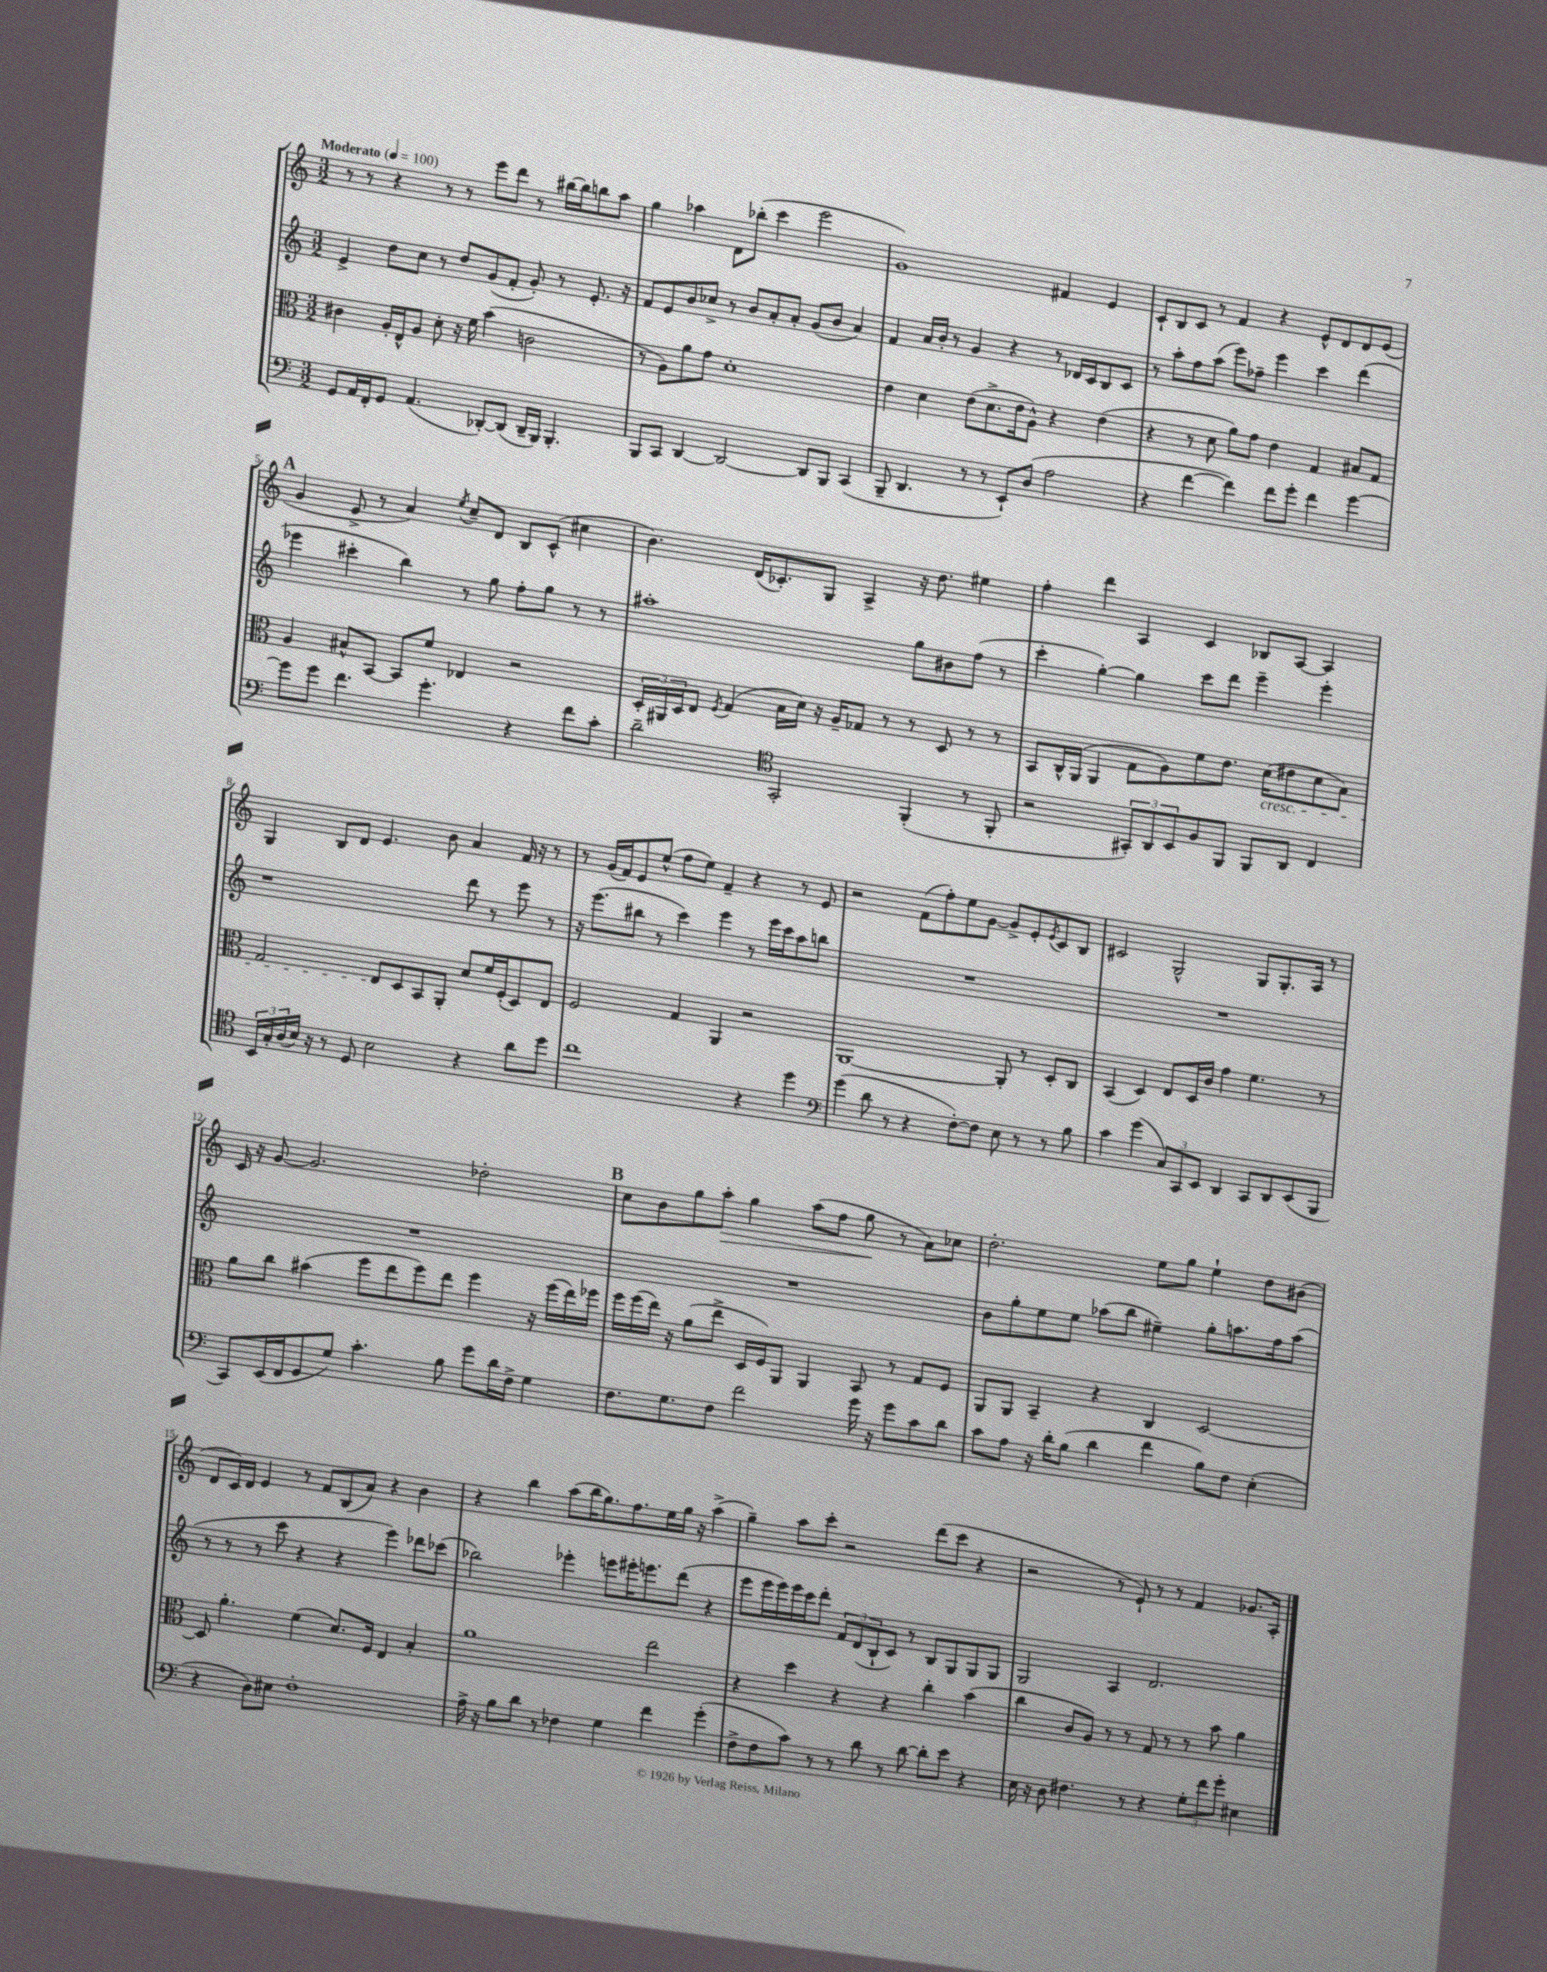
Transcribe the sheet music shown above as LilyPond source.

<<
\new StaffGroup <<
\new Staff = "s0" {
    \clef treble \key c \major \numericTimeSignature \time 3/2 \tempo "Moderato" 4 = 100
    r8 r8 r4 r8 r8 e'''8 d'''8 r8 bis''16~ bis''16 b''8 a''8 |
    g''4 aes''4 d'8 bes''8-.( c'''4 e'''2 |
    g'1) fis'4 e'4 |
    c'8-! b8 c'8 r8 f'4 r4 e'8-^ d'8 d'8 e'8( |
    \mark \markup { \bold "A" } g'4 e'8-> r8 a'4) \acciaccatura { e''8 } c''8-- d'8 b8 c'8-^( cis''4 |
    b'4.) d'16( ces'8.-.) g8 a4-> r16 d''8. eis''4 |
    f''4-. d'''4 a4 c'4 bes8 a8~ a4 |
    g4 b8 d'8 e'4. b'8 a'4 f'16 r16 r8 |
    r8 g'16( f'16) e'8 e''8-^( f''8 e''8) f'4-- r4 r8 e'8 |
    r2 f'8( f''8-.) e''8 g'8~ g'8-> e'8-. \acciaccatura { e'8 } c'8 b8 |
    cis'2 g2-^ g8 g8.-. a16 r8 |
    c'16 r16 g'8~ g'2. des''2-. |
    \mark \markup { \bold "B" } c''8 b'8 g''8 a''8-.\> g''4 a''8( f''8 g''8\! r8 a'8) ces''8 |
    d''2.-. e''8 g''8 e''4-! d''8 bis'8( |
    d'8 c'16) d'16 e'4 r8 f'8 b8( a'8) r4 b'4 |
    r4 b''4 a''8( b''16 g''8.) f''8. e''16 g''16 r16 a''4->( |
    g''4--) a''8 c'''8-. r2 d'''8( c'''8 r4 |
    r2 r8 e'8-!) r8 r8 f'4 ges'8. a16-. \bar "|." |
}
\new Staff = "s1" {
    \clef treble \key c \major \numericTimeSignature \time 3/2
    e'4-> d''8 c''8 r8 d''8 g'8( f'8-. g'8-.) r8 e'8.-. r16 |
    f'8 e'8 b'8 ces''8-> r8 b'8 a'8-. a'8-. g'8( b'8 a'4) |
    f'4 a'16 b'16-. r8 g'4 r4 r8 des'16 c'16 b8 c'8 |
    r8 a''8-. f''8 a''8( e'''8) fes''8-- e'''4 c'''4 d'''4( |
    \mark \markup { \bold "A" } ees'''4 cis'''4-. b''4) r8 g''8 f''8-. g''8 r8 r8 |
    ais''1-. g''8 bis'8 f''8( r8 |
    c'''4-. g''4~-.) g''4 c'''8 d'''8 e'''4-- e'''4-. |
    r1 d'''8 r8 e'''8 r8 |
    r16 e'''8.( bis''8 r8 c'''4) e'''4 r8 e'''16 c'''16 a''8 b''8 |
    R1. |
    R1. |
    R1. |
    \mark \markup { \bold "B" } R1. |
    b'8 g''8-. e''8 e''8 aes''8( b''8 eis''4--) g''8-. a''8. f''16 a''8( |
    r8 r8 r8 c'''8 r4 r4 e'''4) des'''8 ces'''8( |
    bes''2) ees'''4-. e'''8 eis'''16-. e'''8. d'''8( r4 |
    e'''8 e'''16 e'''16) e'''16 c'''16 d'''8-. \tuplet 3/2 { f'8 d'8( b8-! } c'8) r8 b8 g8 g8 g8 |
    g2 a4 d'2. \bar "|." |
}
\new Staff = "s2" {
    \clef alto \key c \major \numericTimeSignature \time 3/2
    cis'4 a16-. e16-^ a8 d'8-. r16 f'16 b'4( c'2 |
    r8 a8) a'8 g'8 d'1-. |
    e'4 d'4 e'8( d'8.-> e'16 a8-^) r4 e'4( |
    r4 r8 d'8 a'8) g'8 e'4 g4 bis8 g8 |
    \mark \markup { \bold "A" } a4 bis8-^ b,8~ b,8 f'8 ees4 r2 |
    \tuplet 3/2 { d16-. ais,16 d16 } e8 \acciaccatura { f8 } g4( b16 d'16) r16 a16-- ges8 r8 r8 d8 r8 r8 |
    b,8 c16-^ a,16( a,4 g8 a8) f'8 e'8. d'16\cresc( eis'8 d'8 b8) |
    g2 e8\! d8 b,8 a,8-. d'8 f'16 f16-.( d8) e8 |
    f2 g4 a,4 r2 |
    a,1~ a,8-. r8 d8-. c8 |
    b,4( d4) e8 d16 c'16 g'4 f'4. r8 |
    a'8 c''8 bis'4( f''8 e''8 f''8) e''8 f''4 r16 f''16( e''16) fes''16 |
    \mark \markup { \bold "B" } f''16 f''16( e''16) r16 a'8( e''8-> d16 f16) a,8 a,4 b,8 r8 g8 f8 |
    a,8 a,8 b,4-- r4 c4 d2~ |
    d8 a'4.-. f'4( d'8.) f16 e4 b4-. |
    a'1 e''2 |
    r4 d''4 r4 r4 c''4-. b'4( |
    c''4 c'8 a8) r8 r8 g8 r8 r8 b'8 a'4 \bar "|." |
}
\new Staff = "s3" {
    \clef bass \key c \major \numericTimeSignature \time 3/2
    g,8 a,16 f,16-. g,8 a,4.( des,8~-.) des,8( des,16-- b,,16) b,,4.-. |
    b,,8 c,8 d,4~ d,2~ d,8 b,,8 c,4( |
    b,,8-- d,4. r8 r8 e,8-!) d8( a2 |
    r4 f'4~ f'4) f'8 g'8-. f'4 g'4~ |
    \mark \markup { \bold "A" } g'8 g'8 f'4. g'4.-. r4 f'8 c'8-. |
    d'2-- \clef tenor g,2-. f,4-.( r8 f,8-. |
    r2 \tuplet 3/2 { gis,8-.) a,8 b,8 } f8 f,8 f,8 a,8 c4 |
    \tuplet 3/2 { b,16 g16-. a16( } b16) r16 r8 d8 b2 r4 a'8 d''8 |
    c''1 r4 d''4 |
    \clef bass g'4( d'8 r8 r4 f8~-.) f8 e8 r8 r8 b8 |
    c'4 g'4( \tuplet 3/2 { c8) c,8 e,8 } d,4 c,8 d,8 e,8( b,,8 |
    c,8) e,16( f,16 g,8 g8) c'4.-. b8 g'8 d'16 f16-> g4 |
    \mark \markup { \bold "B" } f8. g8. f8 f'2 g'16 r16 g'8 c'8 d'8 |
    c'8 a8 r16 d'16-. b8( d'4 f'4 b8) f8 e4-.( |
    r4 d8) eis8 f1-. |
    a16-> r16 b8 d'8 r8 fes4 g4 f'4 g'4-.( |
    f8-> f8 c'8) r8 r8 d'8 r8 d'8~ d'8-. e'8 r4 |
    e16 r16 d8 fis4. r8 r4 \tuplet 3/2 { g8-. f'8 g'8-. } eis4 \bar "|." |
}
>>
>>
